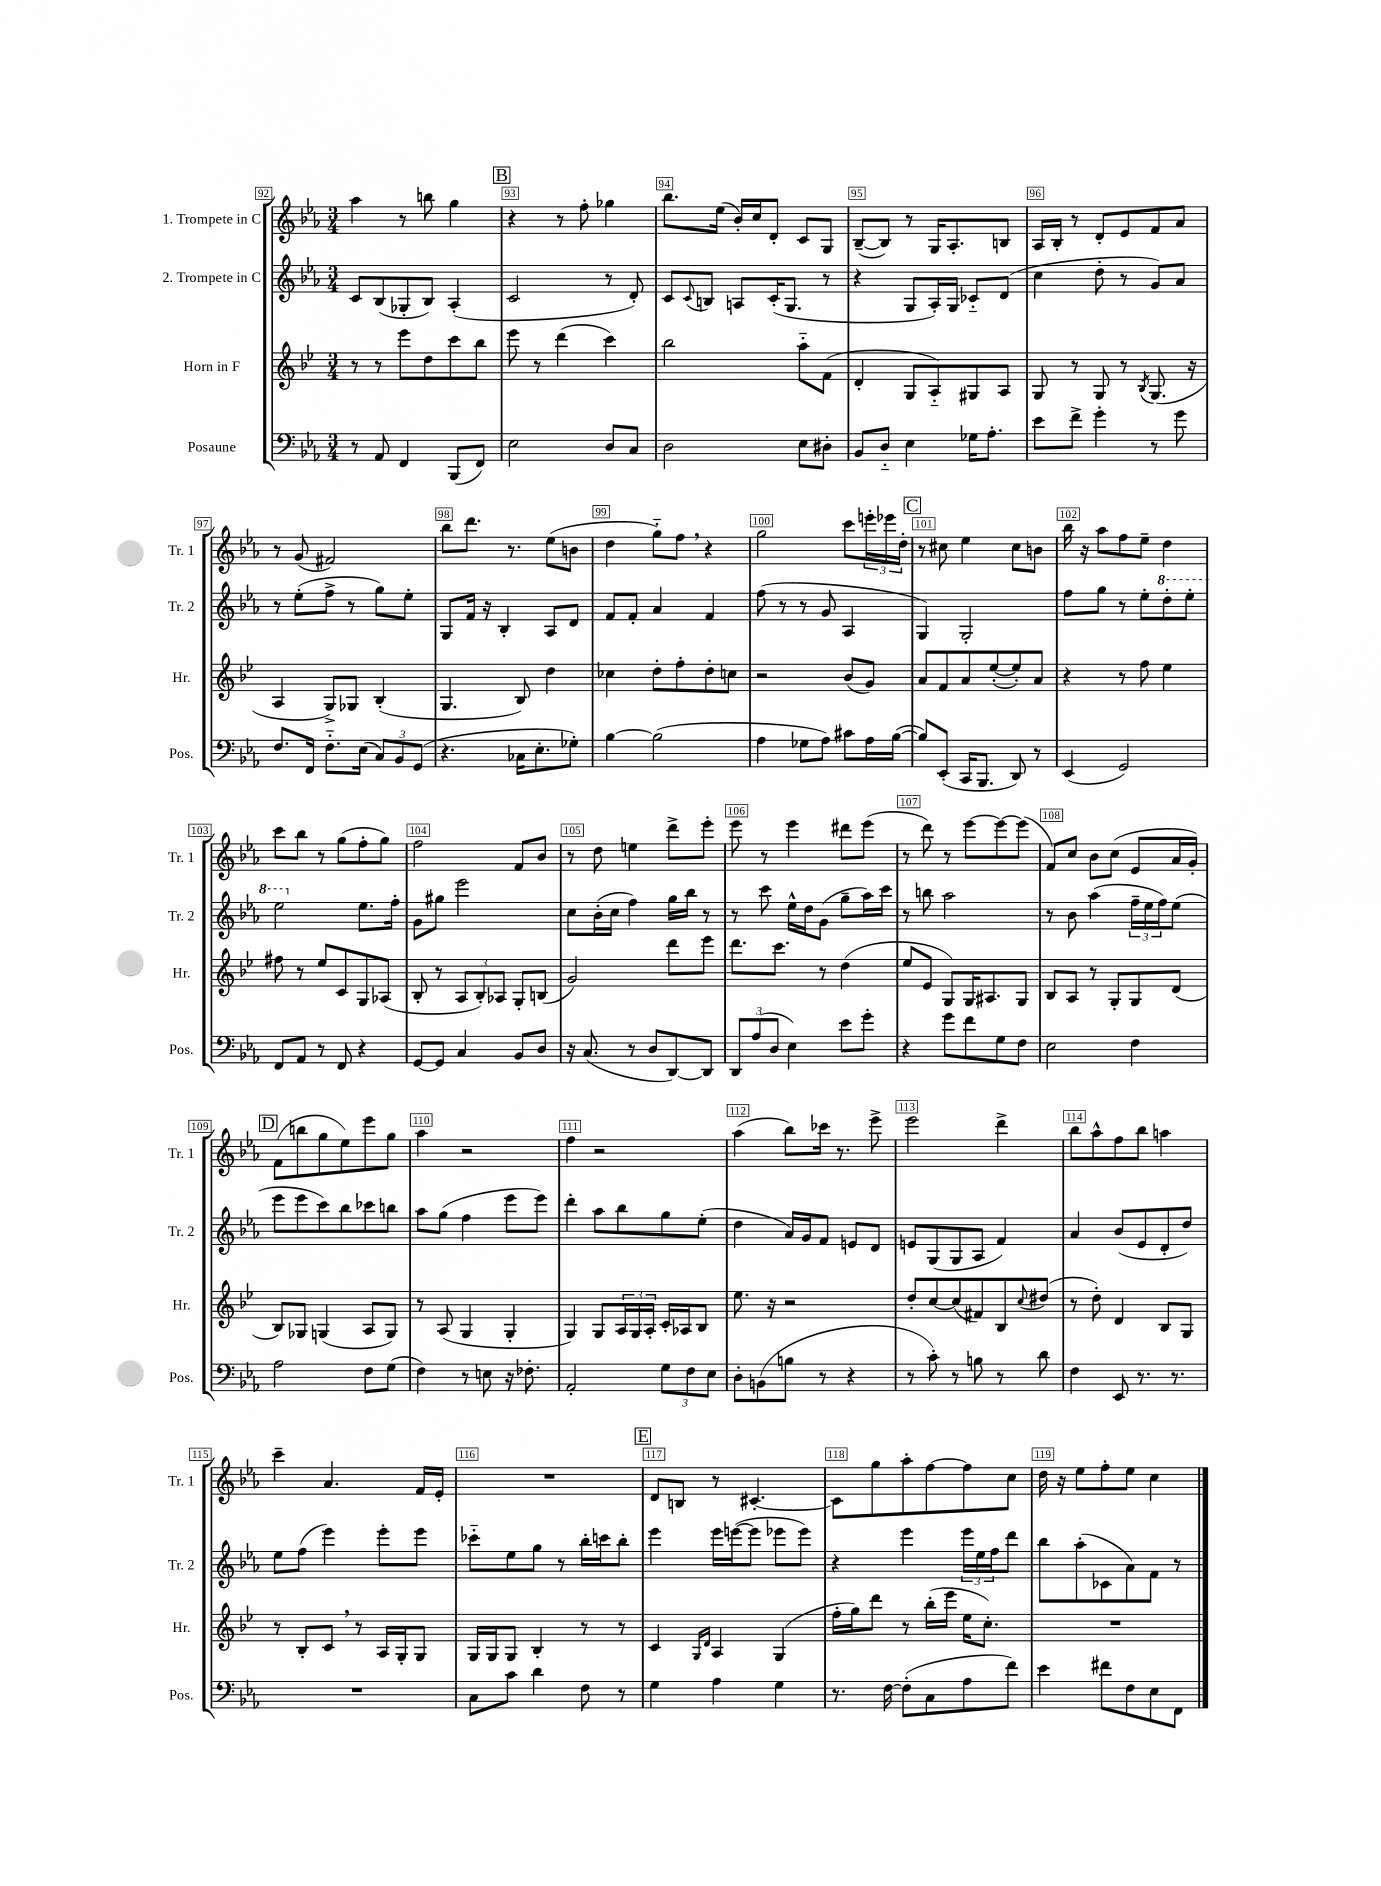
<<
\new StaffGroup <<
\new Staff = "s0" \with { instrumentName = "1. Trompete in C" shortInstrumentName = "Tr. 1" } {
    \clef treble \key ees \major \numericTimeSignature \time 3/4
    aes''4 r8 b''8 g''4 |
    \mark \markup { \box "B" } r4 r8 f''8-. ges''4 |
    bes''8. ees''16( bes'16-.) c''16 d'8-. c'8 g8 |
    bes8~--( bes8) r8 g16 aes8.-. b8 |
    aes16 bes16-. r8 d'8-. ees'8 f'8 aes'8 |
    r8 g'8( fis'2) |
    bes''8 d'''8. r8. ees''8( b'8 |
    d''4 g''8-_) f''8 \breathe r4 |
    g''2 c'''8 \tuplet 3/2 { e'''16-. ees'''16 d''16-. } |
    \mark \markup { \box "C" } r8 cis''8 ees''4 cis''8 b'8 |
    bes''16 r16 aes''8 f''8 ees''8-- d''4 |
    c'''8 bes''8 r8 g''8( f''8-. g''8) |
    f''2 f'8 bes'8 |
    r8 d''8 e''4 d'''8-> ees'''8-. |
    ees'''8 r8 ees'''4 dis'''8 ees'''8( |
    r8 d'''8) r8 ees'''8~ ees'''8~ ees'''8( |
    f'8) c''8 bes'8 c''8( ees'8 aes'16 g'16-.) |
    \mark \markup { \box "D" } f'8( b''8 g''8 ees''8) ees'''8 g''8 |
    aes''4 r2 |
    f''4 r2 |
    aes''4( bes''8) ces'''16 r8. ees'''8-> |
    ees'''2 d'''4-> |
    bes''8 aes''8-^ f''8 bes''8 a''4 |
    c'''4-- aes'4. f'16 ees'16-. |
    R2. |
    \mark \markup { \box "E" } d'8 b8 r8 cis'4.~-. |
    cis'8 g''8 aes''8-. f''8~ f''8 c''8 |
    d''16 r16 ees''8 f''8-. ees''8 c''4 \bar "|." |
}
\new Staff = "s1" \with { instrumentName = "2. Trompete in C" shortInstrumentName = "Tr. 2" } {
    \clef treble \key ees \major \numericTimeSignature \time 3/4
    c'8 bes8( ges8-. bes8) aes4-.( |
    \mark \markup { \box "B" } c'2 r8 d'8-.) |
    c'8 \appoggiatura { c'8 } b8 a8 c'16-.( g8. r8 |
    r4 g8 aes16-.) g16 ces'8-_ d'8( |
    c''4 d''8-. r8 g'8) aes'8 |
    r8 ees''8-.( f''8-> r8 g''8) ees''8-. |
    g8 f'16 r16 bes4-. aes8 d'8 |
    f'8 f'8-. aes'4 f'4 |
    f''8( r8 r8 g'8 aes4 |
    \mark \markup { \box "C" } g4) g2-. |
    f''8 g''8 r8 ees''8-. \ottava #1 d'''8-. ees'''8-. |
    ees'''2 \ottava #0 ees''8. f''16-. |
    g'8 gis''8 ees'''2 |
    c''8 bes'16-.( c''16 f''4) g''16 bes''16 r8 |
    r8 c'''8 ees''16-^ d''16 g'8( g''8-- aes''16) c'''16 |
    r8 b''8 aes''2 |
    r8 bes'8 aes''4( \tuplet 3/2 { f''16-- ees''16 f''16) } ees''8( |
    \mark \markup { \box "D" } ees'''8 ees'''8 c'''8) bes''8 ces'''8 b''8 |
    aes''8 g''8( f''4 ees'''8 ees'''8) |
    d'''4-. aes''8 bes''8 g''8 ees''8-.( |
    d''4 aes'16) g'16 f'8 e'8 d'8 |
    e'8 g8( g8 aes8 f'4) |
    aes'4 bes'8( ees'8 d'8-. d''8) |
    ees''8 f''8( ees'''4) ees'''8-. ees'''8 |
    ces'''8-_ ees''8 g''8 r8 bes''16-. c'''16 bes''8-. |
    \mark \markup { \box "E" } ees'''4 ees'''16 e'''16~( e'''8 ees'''8 ees'''8) |
    r4 ees'''4 \tuplet 3/2 { ees'''16 ees''16 f''16 } d'''8 |
    bes''8 aes''8-.( ces'8 aes'8) f'8 r8 \bar "|." |
}
\new Staff = "s2" \with { instrumentName = "Horn in F" shortInstrumentName = "Hr." } {
    \clef treble \key bes \major \numericTimeSignature \time 3/4
    r8 r8 ees'''8 d''8 c'''8 bes''8 |
    \mark \markup { \box "B" } ees'''8 r8 d'''4( c'''4) |
    bes''2 a''8-_ f'8( |
    d'4-. g8 a8-_) gis8 a8 |
    g8 r8 g8 r8 \acciaccatura { bes8 } g8.( r16 |
    a4 g8->) ges8 bes4-.( |
    g4. bes8) d''4 |
    ces''4 d''8-. f''8-. d''8-. c''8 |
    r2 bes'8( g'8) |
    \mark \markup { \box "C" } a'8 f'8 a'8 ees''8~-.( ees''8-.) a'8 |
    r4 r8 f''8 ees''4 |
    fis''8 r8 ees''8 c'8 g8 aes8( |
    bes8-. r8 \tuplet 3/2 { a8 bes8-.) aes8 } g8-. b8( |
    g'2) d'''8 ees'''8 |
    d'''8. c'''8. r8 d''4( |
    ees''8 ees'8 g8) g16 ais8. g8 |
    bes8 a8 r8 g8-. g8 d'8( |
    \mark \markup { \box "D" } bes8) ges8 g4( a8 g8) |
    r8 a8( g4 g4-. |
    g4) g8 \tuplet 3/2 { a16 g16 a16-. } c'16-. aes16 bes8 |
    ees''8. r16 r2 |
    d''8-. c''8~ c''8( fis'8) bes8 \appoggiatura { c''8 } dis''8( |
    r8 d''8-.) d'4 bes8 g8 |
    r8 bes8-. c'8 \breathe r8 a16 g16-. g8 |
    g16 g16 g8 bes4-. r8 r8 |
    \mark \markup { \box "E" } c'4 \grace { g16 d'16 } a4 g4( |
    f''16-. g''16) d'''8 r8 bes''16-.( ees'''16 ees''16 c''8.-.) |
    R2. \bar "|." |
}
\new Staff = "s3" \with { instrumentName = "Posaune" shortInstrumentName = "Pos." } {
    \clef bass \key ees \major \numericTimeSignature \time 3/4
    r8 aes,8 f,4 bes,,8( f,8) |
    \mark \markup { \box "B" } ees2 d8 c8 |
    d2 ees8 dis8-. |
    bes,8 d8-_ ees4 ges16 aes8.-. |
    ees'8 f'8-> g'4-. r8 g'8 |
    f8. f,16 f8.-_ ees16( \tuplet 3/2 { c8) bes,8 g,8( } |
    r4. ces16 ees8.-. ges8-.) |
    bes4~ bes2( |
    aes4 ges8 aes8) cis'8 aes16 bes16~( |
    \mark \markup { \box "C" } bes8) ees,8-.( c,16 bes,,8. d,8) r8 |
    ees,4( g,2) |
    f,8 aes,8 r8 f,8 r4 |
    g,8~ g,8 c4 bes,8 d8 |
    r16 c8.( r8 d8 d,8~) d,8 |
    \tuplet 3/2 { d,8 aes8( d8 } ees4) ees'8 g'8-. |
    r4 g'8 f'8 g8 f8 |
    ees2 f4 |
    \mark \markup { \box "D" } aes2 f8 g8( |
    f4) r8 e8 r16 fes8.-. |
    aes,2-. \tuplet 3/2 { g8 f8 ees8 } |
    d8-. b,8( b8 r8 r4 |
    r8 c'8-.) r8 b8 r8 d'8 |
    f4 ees,8 r8. r8. |
    R2. |
    c8 c'8 d'4 f8 r8 |
    \mark \markup { \box "E" } g4 aes4 g4 |
    r8. f16~ f8-.( c8 aes8 f'8) |
    ees'4 fis'8 f8 ees8 f,8 \bar "|." |
}
>>
>>
\layout { \context { \Score currentBarNumber = #92 \override BarNumber.break-visibility = ##(#f #t #t) barNumberVisibility = #all-bar-numbers-visible \override BarNumber.stencil = #(make-stencil-boxer 0.1 0.3 ly:text-interface::print) } }
